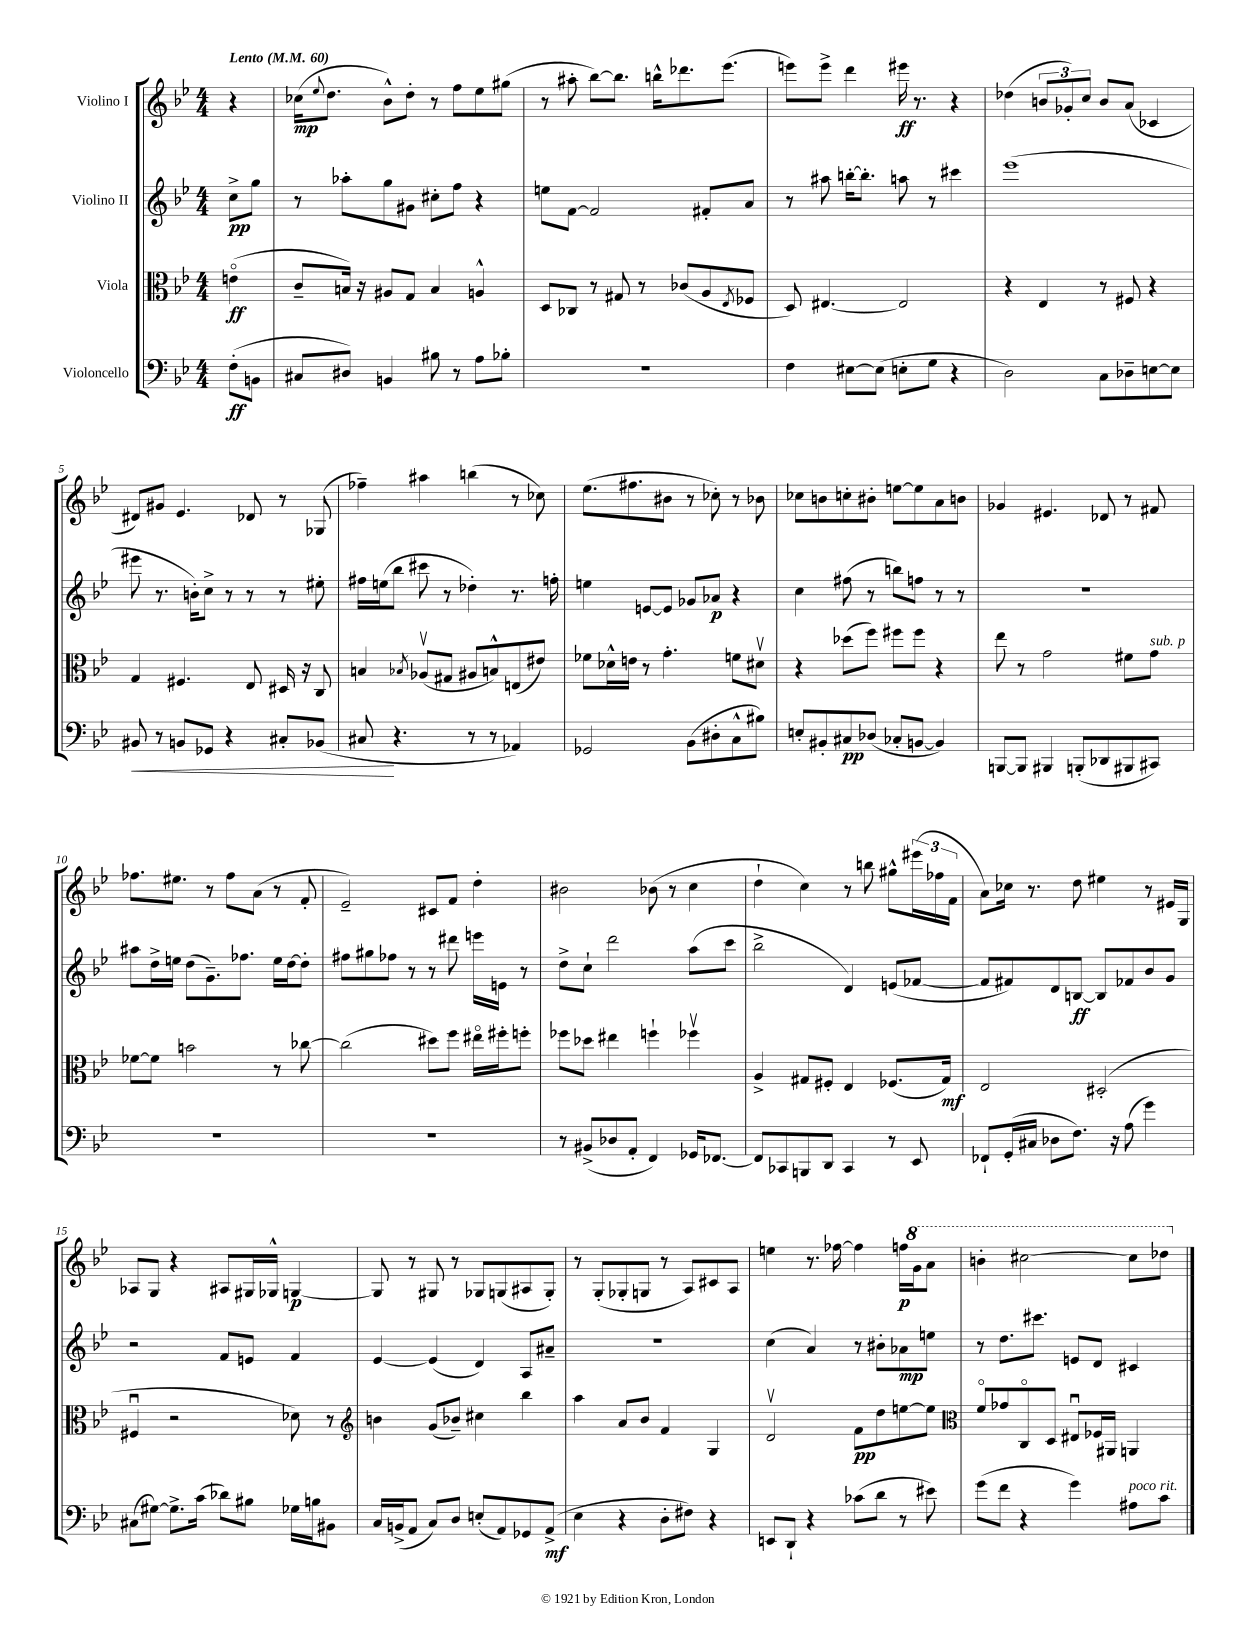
<<
\new StaffGroup <<
\new Staff = "s0" \with { instrumentName = "Violino I" } {
    \clef treble \key bes \major \numericTimeSignature \time 4/4 \partial 4 \tempo "Lento" 4 = 60
    r4 |
    ces''16\mp( \appoggiatura { ees''8 } d''8. bes'8-^) d''8-. r8 f''8 ees''8 gis''8( |
    r8 ais''8-. bes''8~) bes''8. b''16-^ des'''8. ees'''8.( |
    e'''8) e'''8-> d'''4 eis'''16\ff r8. r4 |
    des''4( \tuplet 3/2 { b'8 ges'8-.) c''8 } b'8 a'8( ces'4 |
    dis'8) gis'8 ees'4. des'8 r8 ges8( |
    fes''4--) ais''4 b''4( r8 ces''8) |
    ees''8.( fis''8. bis'8 r8 ces''8-.) r8 bes'8 |
    ces''8 b'8 c''8-. bis'8-. e''8~ e''8 a'8 b'8 |
    ges'4 eis'4. des'8 r8 fis'8 |
    fes''8. eis''8. r8 fes''8 a'8( r8 f'8-. |
    ees'2--) cis'8 f'8 d''4-. |
    bis'2 bes'8( r8 c''4 |
    d''4-! c''4) r8 b''8 gis''8-^ \tuplet 3/2 { eis'''16( fes''16 f'16 } |
    a'8) ces''16 r8. d''8 eis''4 r8 eis'16 g16 |
    aes8 g8 r4 ais8 gis16 ges16-^ g4~\p |
    g8 r8 gis8 r8 ges8 g8( ais8 g8-.) |
    r8 g8-.( ges8-. g8 r8 a8) cis'8 a8 |
    e''4 r8. fes''16~ fes''4 f''16\p \ottava #1 g''16 a''8 |
    b''4-. cis'''2~ cis'''8 des'''8 \ottava #0 \bar "|." |
}
\new Staff = "s1" \with { instrumentName = "Violino II" } {
    \clef treble \key bes \major \numericTimeSignature \time 4/4 \partial 4
    c''8->\pp g''8 |
    r8 aes''8-. g''8 gis'8 cis''8-. f''8 r4 |
    e''8 f'8~ f'2 fis'8-. a'8 |
    r8 ais''8 b''16~-. b''8.-. a''8 r8 cis'''4 |
    ees'''1( |
    eis'''8 r8. b'16-.) c''8-> r8 r8 r8 eis''8-. |
    fis''16 e''16( bes''8 cis'''8 r8 des''4-.) r8. f''16-. |
    e''4 e'8~ e'8 ges'8 aes'8\p r4 |
    c''4 fis''8( r8 b''8) f''8 r8 r8 |
    R1 |
    ais''8 d''16-> e''16 d''8( g'8.--) fes''8. e''16 d''16~ d''8-. |
    fis''8 gis''8 fes''8 r8 r8 dis'''8 e'''16 e'16 r8 |
    d''8-> c''8-! d'''2 a''8( c'''8 |
    bes''2-> d'4) e'8( fes'8~ |
    fes'8 fis'8) d'8 b8~\ff b8 fes'8 bes'8 g'8 |
    r2 f'8 e'8 f'4 |
    ees'4~ ees'4( d'4) a8 ais'8-- |
    R1 |
    c''4( a'4) r8 bis'8-. aes'8\mp e''8 |
    r8 d''8. cis'''8. e'8 d'8 cis'4 \bar "|." |
}
\new Staff = "s2" \with { instrumentName = "Viola" } {
    \clef alto \key bes \major \numericTimeSignature \time 4/4 \partial 4
    e'4\flageolet\ff( |
    c'8-- b16) r16 ais8 g8 b4 a4-^ |
    d8 ces8 r8 gis8 r8 ces'8( a8 \acciaccatura { ees8 } fes8 |
    d8) eis4.~ eis2 |
    r4 ees4 r8 fis8 r4 |
    g4 fis4. ees8 dis16 r16 c8 |
    b4 \acciaccatura { bes8 } aes8\upbow( gis8 ais8 b8-^) e8( eis'8) |
    fes'8 des'16-^ e'16 r8 g'4.-. f'8 dis'8\upbow |
    r4 des''8( f''8) fis''8 fis''8 r4 |
    ees''8 r8 g'2 fis'8 g'8^\markup { \italic "sub. p" } |
    fes'8~ fes'8 b'2 r8 ces''8~ |
    ces''2( dis''8) f''8 eis''16\flageolet fis''16-. f''8-. |
    fes''8 des''8 eis''4 f''4-! fes''4\upbow |
    a4-> gis8 fis8-. ees4 fes8.( gis16\mf) |
    ees2 dis2-.( |
    fis4\downbow r2 des'8) r8 |
    \clef treble b'4 g'8( bes'8--) cis''4 bes''4 |
    a''4 a'8 bes'8 f'4 g4 |
    d'2\upbow f'8\pp d''8 e''8~ e''8 |
    \clef alto f'8\flageolet ges'8 c8\flageolet d8 eis8\downbow fes16 ais,16 a,4 \bar "|." |
}
\new Staff = "s3" \with { instrumentName = "Violoncello" } {
    \clef bass \key bes \major \numericTimeSignature \time 4/4 \partial 4
    f8-.\ff( b,8 |
    cis8 dis8) b,4 bis8 r8 a8 bes8-. |
    R1 |
    f4 eis8~ eis8( e8-. g8 r4 |
    d2) c8 des8-- e8~ e8 |
    bis,8\< r8 b,8 ges,8 r4 cis8-. bes,8( |
    cis8\! r4. r8 r8 aes,4) |
    ges,2 bes,8( dis8-. c8-^ bis8) |
    e8-. bis,8-. cis8\pp des8( ces8-. b,8~ b,4) |
    b,,8~ b,,8 bis,,4 b,,8-.( des,8 bis,,8 cis,8) |
    R1 |
    R1 |
    r8 bis,8->( des8 a,8-. f,4) ges,16 fes,8.~ |
    fes,8 ces,8 b,,8 d,8 ces,4 r8 ees,8 |
    fes,8-! g,16-.( cis16 des8 f8.) r16 a8( g'4) |
    cis8( gis8~) gis8.-> c'16( des'8) bis8 ges16 b16 bis,8 |
    c16 b,16->( a,8 c8) d8 e8-.( a,8) ges,8 a,8->\mf( |
    ees4 r4 d8-. fis8) r4 |
    e,8 d,8-! r4 ces'8( d'8 r8 eis'8) |
    g'8( f'8 r4 g'4) ais8^\markup { \italic "poco rit." } c'8 \bar "|." |
}
>>
>>
